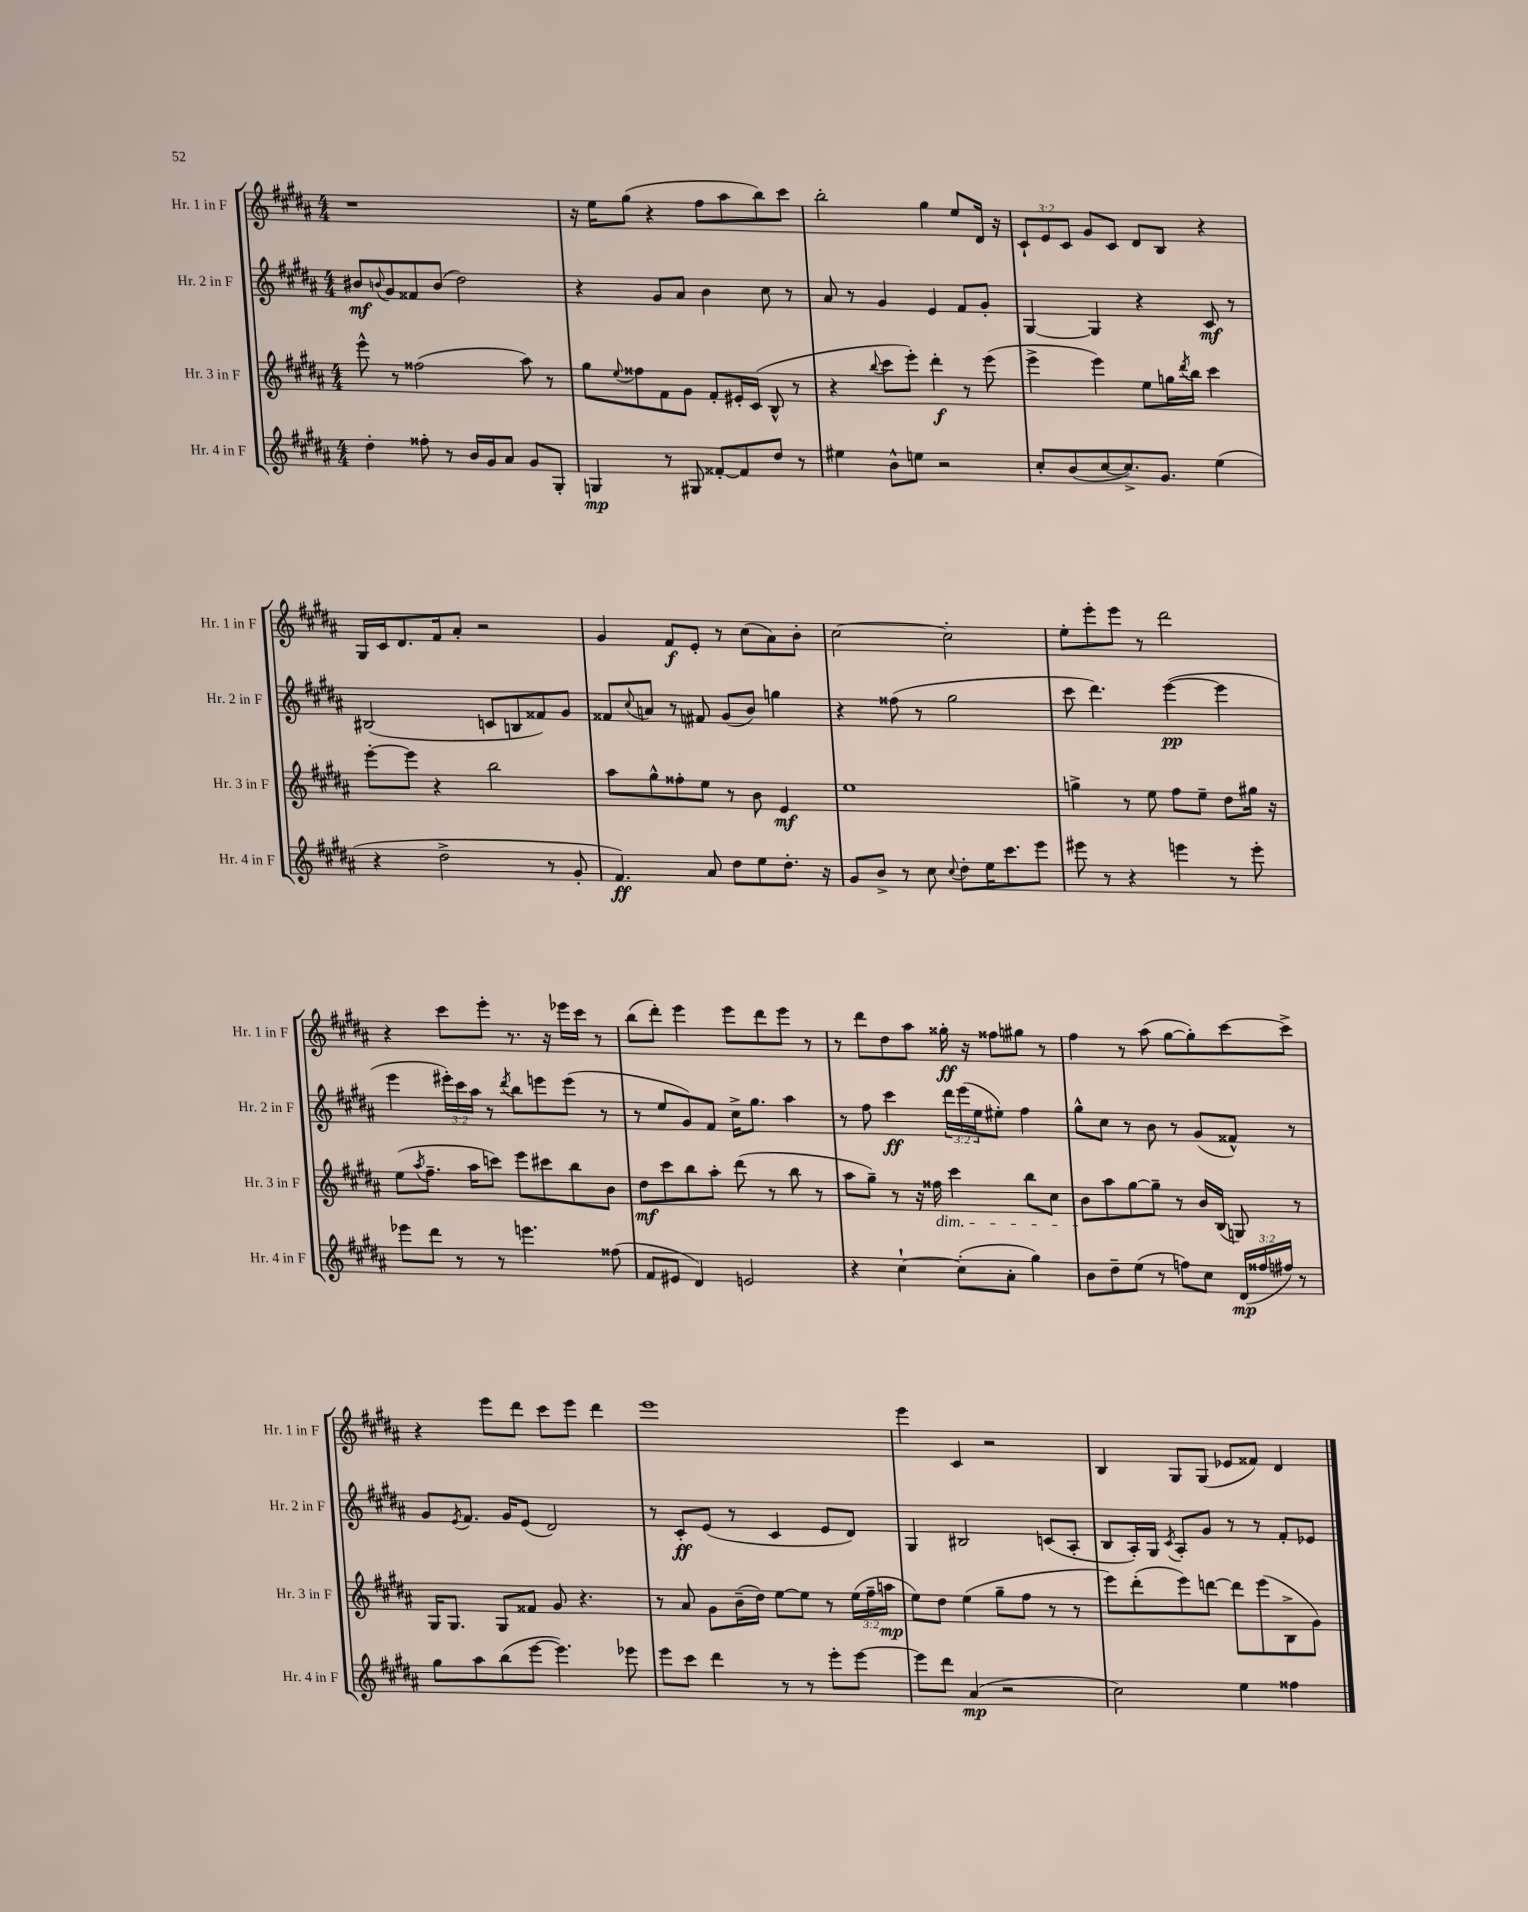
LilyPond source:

<<
\new StaffGroup <<
\new Staff = "s0" \with { instrumentName = "Hr. 1 in F" shortInstrumentName = "Hr. 1 in F" } {
    \clef treble \key b \major \numericTimeSignature \time 4/4 \override Staff.TupletNumber.text = #tuplet-number::calc-fraction-text
    r1 |
    r16 e''16 gis''8( r4 fis''8 ais''8 b''8) cis'''8 |
    b''2-. gis''4 e''8 dis'16 r16 |
    \tuplet 3/2 { cis'8-! e'8 cis'8 } gis'8 cis'8 dis'8 b8 r4 |
    gis16 cis'16 dis'8. fis'16 ais'8-. r2 |
    gis'4 fis'8\f e'8-. r8 cis''8( ais'8) b'8-. |
    cis''2~ cis''2-. |
    e''8-. e'''8-. e'''8 r8 dis'''2 |
    r4 cis'''8 e'''8-. r8. r16 ees'''16 cis'''16 r8 |
    b''8( dis'''8-.) e'''4 e'''8 dis'''8 e'''8 r8 |
    r8 dis'''8 dis''8 ais''8 gisis''16-.\ff r16 fisis''8 gis''8 r8 |
    fis''4 r8 ais''8( gis''8~ gis''8-.) cis'''8~ cis'''8-> |
    r4 e'''8 dis'''8 cis'''8 e'''8 dis'''4 |
    e'''1 |
    e'''4 cis'4 r2 |
    b4 gis8 gis8( ees'8 fisis'8) dis'4 \bar "|." |
}
\new Staff = "s1" \with { instrumentName = "Hr. 2 in F" shortInstrumentName = "Hr. 2 in F" } {
    \clef treble \key b \major \numericTimeSignature \time 4/4 \override Staff.TupletNumber.text = #tuplet-number::calc-fraction-text
    bis'8\mf \appoggiatura { b'8 } gis'8 fisis'8 b'8( dis''2) |
    r4 gis'8 ais'8 b'4 cis''8 r8 |
    ais'8 r8 gis'4 e'4 fis'8 gis'8-. |
    gis4~ gis4 r4 cis'8\mf r8 |
    bis2( c'8 b8 fisis'8) gis'8 |
    fisis'8 \appoggiatura { cis''8 } a'8 r8 fis'8 gis'8( b'8) g''4 |
    r4 fisis''8( r8 gis''2 |
    cis'''8 dis'''4.) e'''4~\pp( e'''4 |
    e'''4 \tuplet 3/2 { eis'''16-.) cis'''16 ais''16 } r8 \acciaccatura { dis'''8 } b''8 e'''8 e'''8( r8 |
    r8 e''8 gis'8) fis'8 cis''16-> gis''8. ais''4 |
    r8 fis''8 cis'''4\ff \tuplet 3/2 { dis'''16 e'''16( e''16 } eis''8-.) fis''4 |
    gis''8-^ cis''8 r8 b'8 r8 gis'8( fisis'8-^) r8 |
    gis'8 \acciaccatura { e'8 } fis'8. gis'16 e'8( dis'2) |
    r8 cis'8-.\ff e'8( r8 cis'4 e'8 dis'8) |
    gis4 bis2 c'8( ais8-. |
    b8 ais16-.) gis16 \acciaccatura { cis'8 } ais8-. gis'8 r8 r8 fis'8-. ees'8 \bar "|." |
}
\new Staff = "s2" \with { instrumentName = "Hr. 3 in F" shortInstrumentName = "Hr. 3 in F" } {
    \clef treble \key b \major \numericTimeSignature \time 4/4 \override Staff.TupletNumber.text = #tuplet-number::calc-fraction-text
    e'''8-^ r8 fisis''2( ais''8) r8 |
    gis''8 \appoggiatura { e''8 } fisis''8 fis'8 gis'8 fis'8-. eis'16-. cis'16( b8-^ r8 |
    r4 \appoggiatura { b''8 } cis'''8 e'''8-.) dis'''4-.\f r8 e'''8( |
    e'''4-> e'''4) e''8 g''16 \acciaccatura { dis'''8 } b''16 cis'''4 |
    e'''8~-. e'''8 r4 b''2 |
    ais''8 gis''8-^ fisis''8-. e''8 r8 b'8 e'4\mf |
    e''1 |
    g''4-> r8 e''8 fis''8 e''8-- dis''8 gis''16 r16 |
    e''8( \acciaccatura { ais''8 } fis''8.-- ais''16 c'''8) e'''8 cis'''8 b''8 b'8 |
    dis''8\mf cis'''8 b''8 ais''8-. dis'''8( r8 b''8 r8 |
    ais''8 gis''8--) r8 r16 fisis''16\dim cis'''4 b''8 cis''8 |
    b'8\! ais''8 gis''8~ gis''8-- r8 b'16 b16( g8) r8 |
    gis16 gis8. gis8 fisis'8 gis'8 r4. |
    r8 ais'8 gis'8 b'16--( dis''16) e''8~ e''8 r8 \tuplet 3/2 { e''16( fis''16-- a''16\mp } |
    e''8) dis''8 e''4( gis''8-- fis''8 r8 r8 |
    e'''8) dis'''8-.( e'''8) d'''8~ d'''8 e'''8( b8-> gis'8) \bar "|." |
}
\new Staff = "s3" \with { instrumentName = "Hr. 4 in F" shortInstrumentName = "Hr. 4 in F" } {
    \clef treble \key b \major \numericTimeSignature \time 4/4 \override Staff.TupletNumber.text = #tuplet-number::calc-fraction-text
    dis''4-. fisis''8-. r8 b'16 gis'16 ais'8 gis'8 gis8-. |
    g4\mp r8 gis8 fisis'8~-. fisis'8 dis''8 r8 |
    eis''4 b'8-^ e''8 r2 |
    cis''8-. b'8( cis''8~ cis''8.->) gis'8. e''4( |
    r4 dis''2-> r8 gis'8-. |
    fis'4.\ff) ais'8 dis''8 e''8 dis''8.-. r16 |
    gis'8 b'8-> r8 cis''8 \appoggiatura { cis''8 } dis''8-. e''16 cis'''8. e'''8 |
    eis'''8 r8 r4 e'''4 r8 e'''8-. |
    ees'''8 dis'''8 r8 r8 e'''4. fisis''8( |
    fis'8 eis'8 dis'4) e'2 |
    r4 cis''4~-! cis''8-.( ais'8-. gis''4) |
    b'8 dis''8-- e''8( r8 f''8) cis''8 \tuplet 3/2 { dis'16\mp( fisis''16 fis''16) } r8 |
    gis''8 ais''8 b''8( e'''8~ e'''4.) ees'''8 |
    e'''8 cis'''8 dis'''4 r8 r8 e'''8-. e'''8~ |
    e'''8 dis'''8 ais'4\mp( r2 |
    cis''2) e''4 fisis''4 \bar "|." |
}
>>
>>
\layout { \context { \Score \remove "Bar_number_engraver" } }
